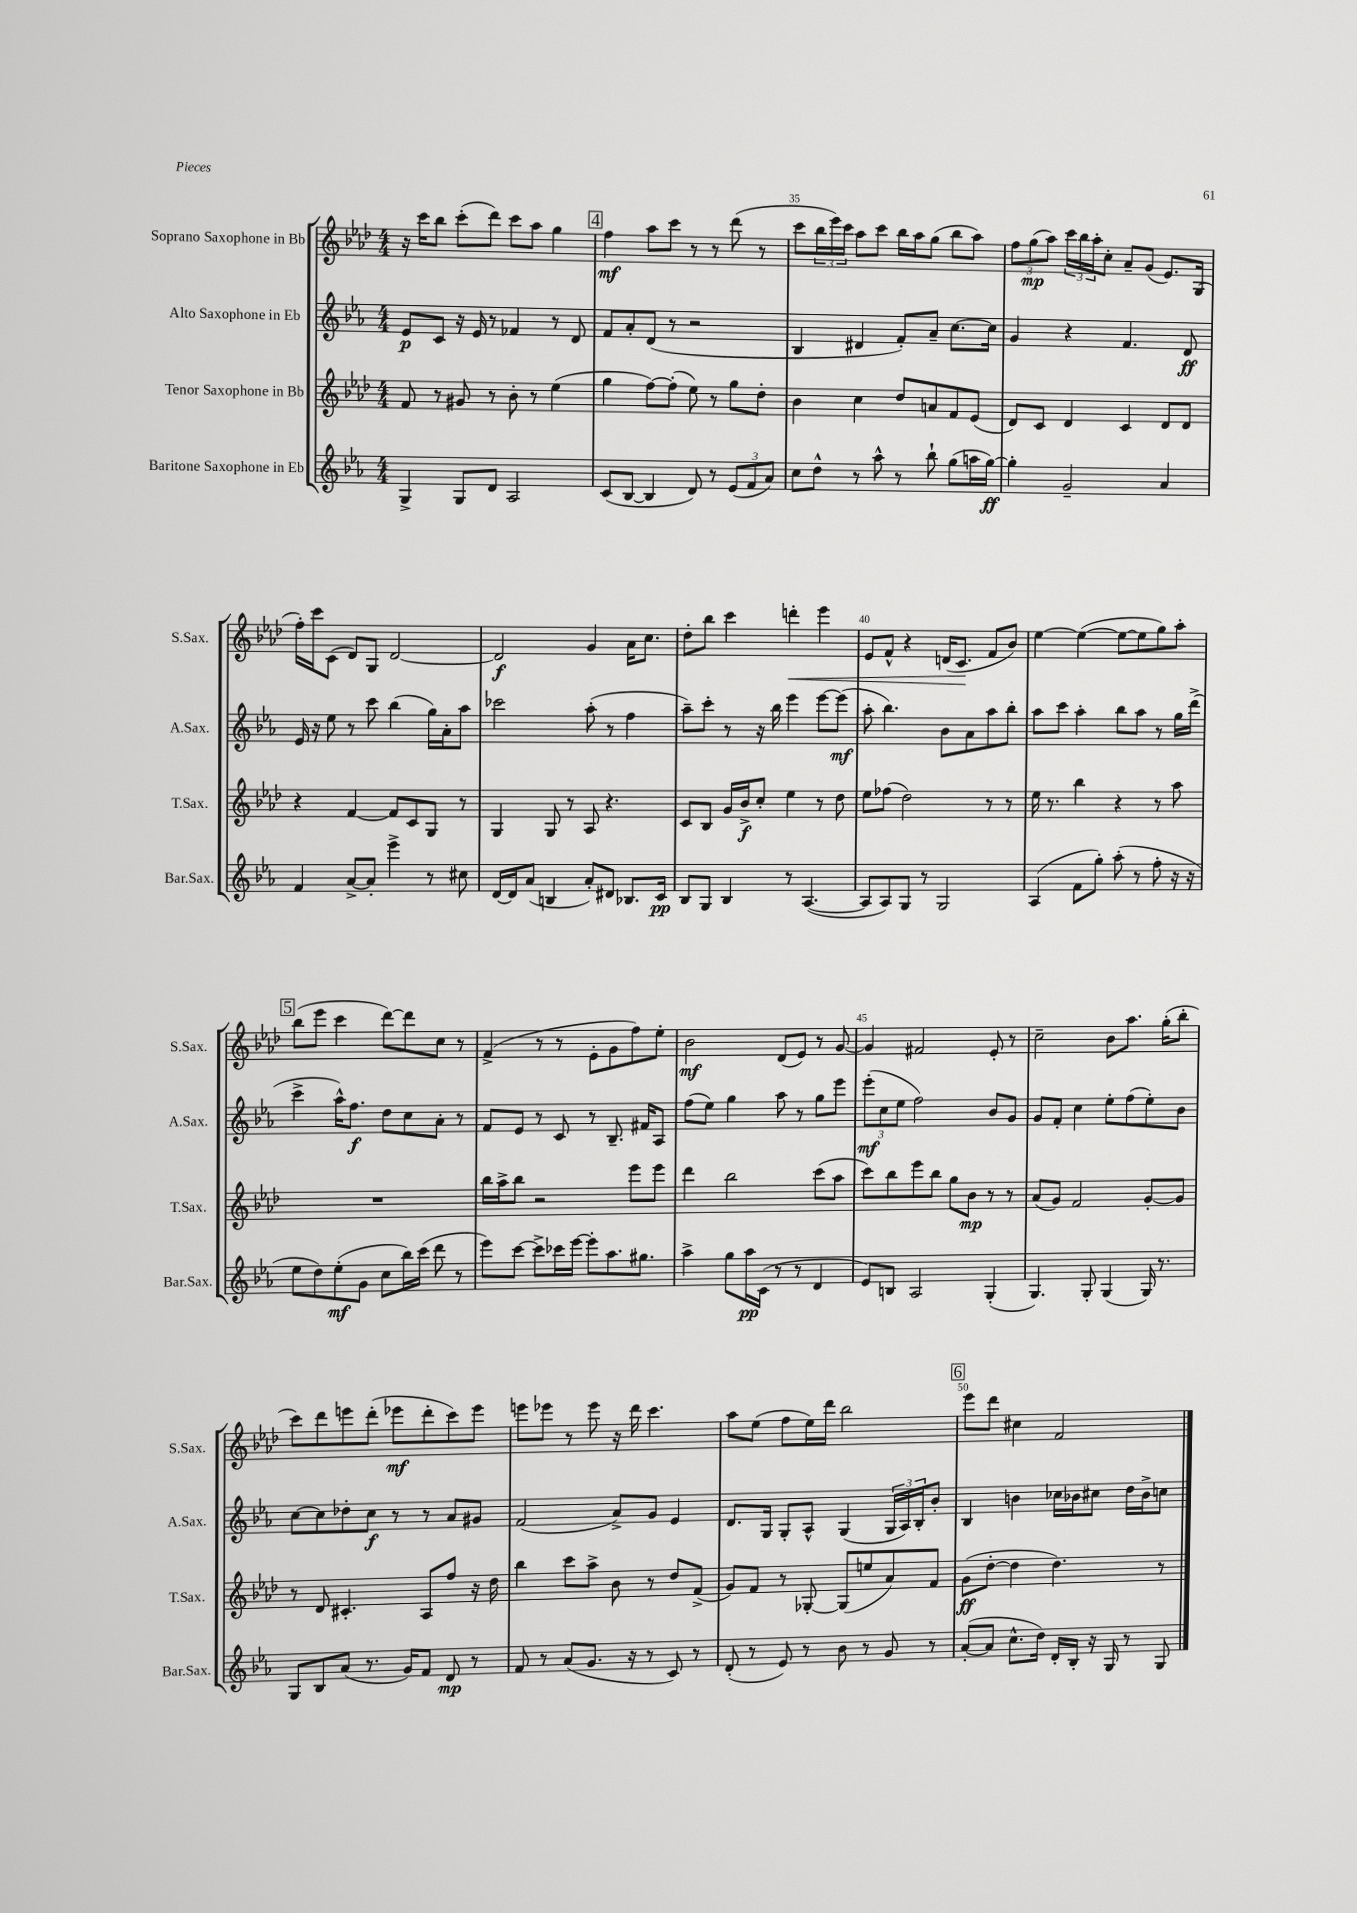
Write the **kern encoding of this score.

**kern	**kern	**kern	**kern
*staff4	*staff3	*staff2	*staff1
*clefG2	*clefG2	*clefG2	*clefG2
*k[b-e-a-]	*k[b-e-a-d-]	*k[b-e-a-]	*k[b-e-a-d-]
*M4/4	*M4/4	*M4/4	*M4/4
4G^	8f	8e-	16r
.	.	.	16ccc
.	8r	8c	8bb-
8G	8g#	16r	(8ccc'
.	.	16e-	.
8d	8r	8r	8ddd-)
2A-	8b-'	4f-	8ccc
.	8r	.	8aa-
.	(4ee-	8r	4gg
.	.	8d	.
=	=	=	=
(8c	4gg	8f	4ff
[8B-	.	8a-'	.
4B-]	[8ff)	(8d	8aa-
.	(8ff']	8r	8ccc
8d)	8ee-)	2r	8r
8r	8r	.	8r
(12e-	8gg	.	(8ddd-
12f	.	.	.
.	8dd-'	.	8r
12a-)	.	.	.
=	=	=	=
8cc	4b-	4B-	8ccc
8dd^^	.	.	24bb-
.	.	.	24eee-)
.	.	.	24ccc
8r	4cc	4d#	8aa-
8aa-^^	.	.	8ccc
8r	8dd-	8f')	16bb-
.	.	.	16aa-
8bb-`	8a	8a-~	(8gg
(8gg	8f	[8.cc	8bb-
16aa	(8e-	.	8aa-)
[16gg)	.	16cc]	.
=	=	=	=
4gg']	8d-)	4g	12ff
.	.	.	(12gg
.	8c	.	.
.	.	.	12aa-)
2g~	4d-	4r	24ccc
.	.	.	24bb-
.	.	.	24aa-'
.	.	.	8cc'
.	4c	4.f	8a-~
.	.	.	(8g
4a-	8d-	.	8.e-)
.	8d-	8d	.
.	.	.	(16G
=	=	=	=
4f	4r	16e-	16ff')
.	.	16r	16ccc
.	.	8ee-	(8c
[8a-^	[4f	8r	8d-)
8a-']	.	8ccc	8G
4eee-^	8f]	(4bb-	[2d-
.	8c	.	.
8r	8G	16gg)	.
.	.	16a-'	.
8cc#	8r	8aa-	.
=	=	=	=
[16d	4G	2ccc-	2d-]
16d]	.	.	.
(8a-	.	.	.
4B	8G	.	.
.	8r	.	.
8a-')	8A-	(8aa-'	4g
8d#	4.r	8r	.
8.B-	.	4ff	16a-
.	.	.	8.cc
16c	.	.	.
=	=	=	=
8B-	8c	8aa-~)	8dd-'
8G	8B-	8ccc'	8bb-
4B-	16g	8r	4ccc
.	16b-^	.	.
.	8cc'	16r	.
.	.	16bb-	.
8r	4ee-	4eee-	4ddd'
([4.A-	.	.	.
.	8r	[8eee-	4eee-
.	8dd-	(8eee-]	.
=	=	=	=
8A-]	8ee-	8aa-'	8e-
8A-)	(8ff-	4.bb-)	8f^^
8G	2dd-)	.	4r
8r	.	.	.
2G	.	8b-	(16d
.	.	.	8.c
.	.	8a-	.
.	8r	8aa-	8f
.	8r	8bb-'	8b-)
=	=	=	=
(4A-	16ee-	8aa-	[4ee-
.	8.r	.	.
.	.	8ccc	.
8f	4bb-	4aa-'	(4ee-_
8gg')	.	.	.
(8aa-'	4r	8bb-	8ee-_
8r	.	8aa-	8ee-]
8ff'	8r	8r	8gg)
16r	8aa-	16gg	8aa-'
16r	.	(16ddd^	.
=	=	=	=
8ee-	1r	4ccc^	(8bb-
8dd)	.	.	8eee-
(8ee-'	.	16aa-^^)	4ccc
.	.	8.ff	.
8g	.	.	.
8cc	.	8dd	[8ddd-)
16bb-)	.	8cc	8ddd-]
(16ccc	.	.	.
8ddd	.	8a-'	8cc
8r	.	8r	8r
=	=	=	=
8eee-)	16bb-	8f	(4f^
.	16aa-^	.	.
[8ccc	8bb-	8e-	.
8ccc^]	2r	8r	8r
16ccc-	.	8c	8r
[16eee-	.	.	.
8eee-']	.	8r	8e-'
8.aa-	.	8.B-~	8g
.	8eee-	.	8ff)
8.gg#	.	16f#	.
.	8eee-	8A-	8ee-'
=	=	=	=
4aa-^	4ddd-	(8ff	2b-
.	.	8ee-)	.
8gg	2bb-	4gg	.
16aa-	.	.	.
(16c	.	.	.
8r	.	8aa-	(8d-
8r	.	8r	8e-)
4d	(8ccc	8gg	8r
.	8aa-	8eee-	[8g
=	=	=	=
8e-)	8ccc)	(12eee-'	4g]
.	.	12cc	.
8B	8bb-	.	.
.	.	12ee-	.
2A-	8eee-	2ff)	2f#
.	8bb-	.	.
.	8gg	.	.
.	8b-	.	.
(4G'	8r	8b-	8e-'
.	8r	8g	8r
=	=	=	=
4.G)	(8a-	8g	2cc~
.	8g)	8f'	.
.	2f	4cc	.
8G'	.	.	.
(4G	.	8ee-'	8b-
.	.	(8ff	8.aa-
16G)	[8g'	8ee-')	.
8.r	.	.	(16gg'
.	8g]	8b-	8bb-'
=	=	=	=
8G	8r	[8cc	8ccc)
8B-	8d-	8cc]	8ddd-
(8a-	4.c#'	8dd-'	8eee
8.r	.	8cc	(8ddd-'
.	.	8r	8eee-
16g)	.	.	.
8f	8A-	8r	8ddd-'
8d	8ff	8a-	8ccc)
8r	16r	8g#	8eee-
.	16dd-	.	.
=	=	=	=
8f	4bb-	(2f	8eee
8r	.	.	8eee-
(8a-	8ccc	.	8r
8.g	8aa-^	.	8eee-
.	8b-	8a-^)	16r
16r	.	.	16ddd-
8r	8r	8g	4.ccc
8c)	8dd-	4e-	.
8r	(8f^	.	.
=	=	=	=
(8d'	8g)	8.d	8aa-
8r	8f	.	(8ee-
.	.	16G	.
8e-)	8r	8G'	8ff
8r	[8G-'	8A-^^	16ee-)
.	.	.	16ddd-
8b-	(8G-]	(4G	2bb-
8r	8ee	.	.
8g	8a-)	24G	.
.	.	24A-)	.
.	.	24B-'	.
8r	8f	8b-'	.
=	=	=	=
([8a-'	(8g	4B-	8eee-
8a-]	[8dd-'	.	8ddd-
8.cc^^	4dd-]	4b	4cc#
16dd)	.	.	.
16d'	4.dd-)	16cc-	2f
16B-'	.	16b-	.
16r	.	8cc#	.
16G	.	.	.
8r	.	16dd	.
.	.	16b-^	.
8G	8r	8cc	.
==	==	==	==
*-	*-	*-	*-
